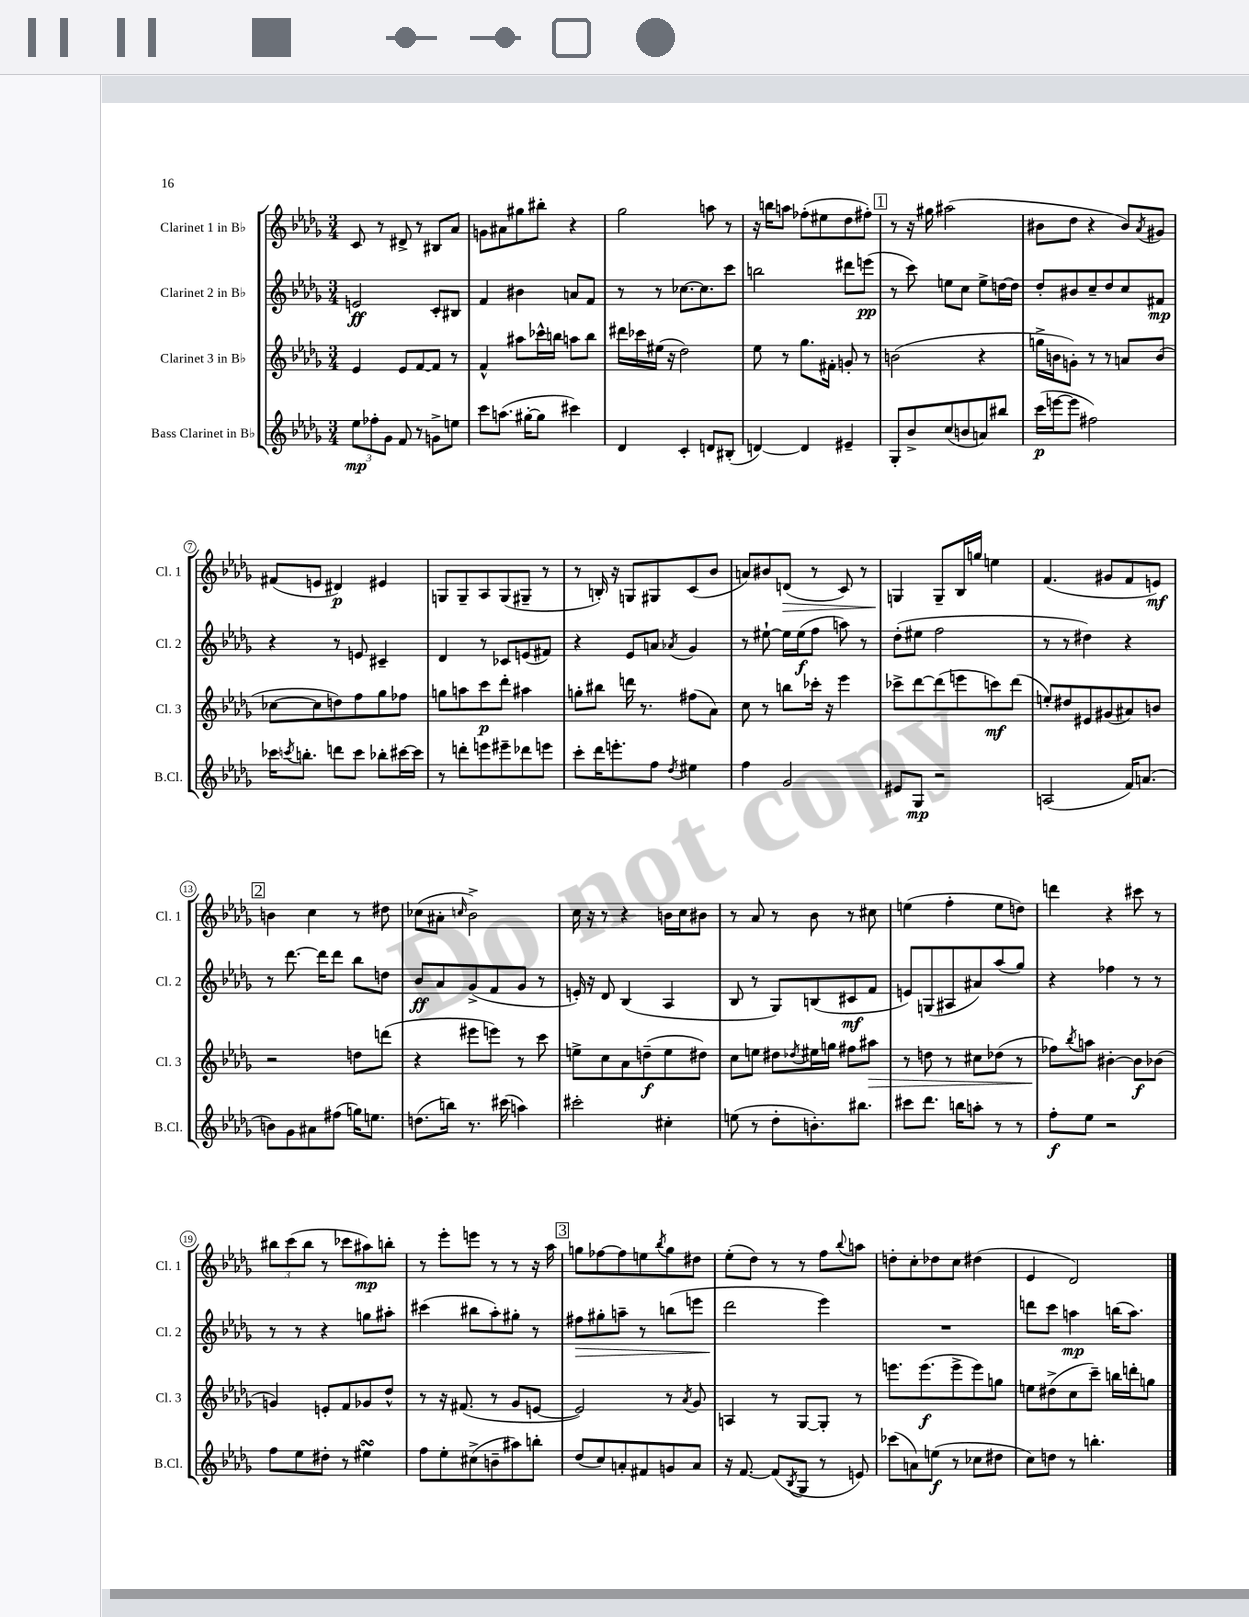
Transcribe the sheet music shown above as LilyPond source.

<<
\new StaffGroup <<
\new Staff = "s0" \with { instrumentName = "Clarinet 1 in Bb" shortInstrumentName = "Cl. 1" } {
    \clef treble \key des \major \numericTimeSignature \time 3/4
    c'8 r8 dis'8-> r8 bis8 aes'8 |
    g'8 ais'8 gis''8 bis''8-. r4 |
    ges''2 a''8 r8 |
    r16 b''16 a''8 fes''8-.( eis''8 des''8 fis''8-.) |
    \mark \markup { \box "1" } r8 r16 gis''16 ais''2( |
    bis'8 des''8 r4 bis'8) \acciaccatura { aes'8 } gis'8 |
    fis'8( e'8 dis'4\p) eis'4 |
    g8 g8-- aes8 g8( gis8-- r8 |
    r8 b16-.) r16 g8 gis8 c'8( bes'8 |
    a'8) bis'8 d'8\>( r8 c'8) r8 |
    g4\! g8-- bes16 g''16 e''4 |
    f'4.( gis'8 f'8 e'8\mf) |
    \mark \markup { \box "2" } b'4 c''4 r8 dis''8 |
    ces''8( ais'8-. \grace { c''16 } bes'2->) |
    c''16 r16 r8 r4 b'16 c''16 bis'8 |
    r8 aes'8 r8 bes'8 r8 cis''8 |
    e''4( f''4-. e''8 d''8) |
    d'''4 r4 cis'''8 r8 |
    \tuplet 3/2 { bis''8 c'''8( bis''8 } r8 ces'''8 ais''8\mp) b''8-. |
    r8 ees'''8-. e'''8 r8 r8 r16 aes''16 |
    \mark \markup { \box "3" } g''8 fes''8~ fes''8 e''8 \acciaccatura { bes''8 } g''8 dis''8 |
    ees''8-.( des''8) r8 r8 f''8 \appoggiatura { bes''8 } a''8 |
    d''8-. c''8-. des''8 c''8 dis''4( |
    ees'4 des'2) \bar "|." |
}
\new Staff = "s1" \with { instrumentName = "Clarinet 2 in Bb" shortInstrumentName = "Cl. 2" } {
    \clef treble \key des \major \numericTimeSignature \time 3/4
    e'2\ff c'8-. bis8 |
    f'4 bis'4 a'8 f'8 |
    r8 r8 ces''8.~ ces''8. c'''8 |
    b''2 dis'''8 e'''8\pp( |
    \mark \markup { \box "1" } r8 c'''8) e''8 c''8 e''8-> d''16~ d''16 |
    des''8-. bis'8 c''8-- des''8 c''8 fis'8\mp |
    r4 r8 e'8 cis'4-- |
    des'4 r8 ces'8 e'8( fis'8) |
    r4 ees'8 a'8 \acciaccatura { aes'8 } ges'4 |
    r8 eis''8~-! eis''16 eis''16\f( f''8 a''8) r8 |
    des''8-.( eis''8 f''2 |
    r8 r8 dis''4) r4 |
    \mark \markup { \box "2" } r8 des'''8.~ des'''16 des'''8 bes''8 d''8 |
    bes'8\ff aes'8 ges'8->( f'8 ges'8 r8 |
    e'16-.) r16 des'8 bes4( aes4 |
    bes8 r8 ges8) b8( cis'8\mf f'8 |
    e'8) g8( ais8 ais'8) aes''8( ges''8) |
    r4 fes''4 r8 r8 |
    r8 r8 r4 g''8 ais''8-. |
    cis'''4( bis''8 aes''8-.) gis''8-. r8 |
    \mark \markup { \box "3" } fis''8\> gis''8-. a''8-- r8 b''8( e'''8 |
    des'''2\! ees'''4) |
    R2. |
    d'''8 c'''8 a''4\mp b''16( a''8.) \bar "|." |
}
\new Staff = "s2" \with { instrumentName = "Clarinet 3 in Bb" shortInstrumentName = "Cl. 3" } {
    \clef treble \key des \major \numericTimeSignature \time 3/4
    ees'4 ees'8 f'8~ f'8 r8 |
    f'4-^ ais''8 ces'''16-^ b''16 a''8 b''8 |
    dis'''16 ces'''16 eis''16( r16 des''2) |
    ees''8 r8 ges''8. fis'16-. g'8-. r8 |
    \mark \markup { \box "1" } b'2( r4 |
    g''16-> b'16 g'8-.) r8 r8 a'8 b'8( |
    ces''8~ ces''8 d''8) f''8 ges''8 fes''8 |
    g''8 a''8 c'''8\p des'''8-. ais''4 |
    g''8-. bis''8 d'''16 r8. fis''8( aes'8) |
    c''8 r8 b''8 ces'''16-. r16 ees'''4 |
    ces'''8-> des'''8~ des'''8( e'''8 c'''8\mf) des'''8( |
    e''8-.) dis''8 eis'8 gis'8( ais'8) b'8 |
    \mark \markup { \box "2" } r2 d''8 d'''8( |
    r4 eis'''8 e'''8) r8 c'''8 |
    e''8-> c''8 aes'8 d''8--\f( e''8 dis''8) |
    c''8 e''8 dis''8 \acciaccatura { des''8 } eis''16 g''16 fis''8 ais''8\> |
    r8 d''8 r8 cis''8 des''8( r8 |
    fes''8\!) \acciaccatura { bes''8 } a''8 bis'4~-. bis'8\f bes'8( |
    g'4) e'8-. f'8 ges'8 des''8-^ |
    r8 r16 fis'8.( r8 ges'8 e'8~ |
    \mark \markup { \box "3" } e'2) r8 \acciaccatura { aes'8 } ges'8 |
    a4 r8 ges8~ ges8-. r8 |
    e'''8. e'''8.\f( e'''8-> e'''8) g''8 |
    e''8 dis''8->( c''8 c'''8--) b''16 d'''16-. g''8 \bar "|." |
}
\new Staff = "s3" \with { instrumentName = "Bass Clarinet in Bb" shortInstrumentName = "B.Cl." } {
    \clef treble \key des \major \numericTimeSignature \time 3/4
    \tuplet 3/2 { ees''8\mp fes''8-. ges'8 } f'8 r8 g'8-> e''8 |
    c'''8 a''8.( gis''16~-. gis''8 cis'''4) |
    des'4 c'4-. d'8 bis8-.( |
    d'4~) d'4 eis'4-- |
    \mark \markup { \box "1" } ges8-. bes'8-> c''8( b'8 a'8) bis''8 |
    c'''16\p( e'''16~ e'''8 fis''2) |
    ces'''16 \acciaccatura { c'''8 } b''8.-. d'''8 c'''8 bes''8-. cis'''16~ cis'''16 |
    r8 d'''8-. e'''8 eis'''8-- des'''8 e'''8 |
    c'''8-. des'''16 e'''8.-. f''8 \acciaccatura { des''8 } eis''4 |
    f''4 ges'2 |
    eis'8 ges8\mp r2 |
    a2( f'16) a'8.( |
    \mark \markup { \box "2" } b'8) ges'8 ais'8 fis''8( g''16) e''8. |
    d''8.( b''16) r8. cis'''16( a''4) |
    cis'''2-. cis''4-. |
    e''8( r8 des''8-. b'8.-.) bis''8. |
    cis'''8 des'''8. b''16 a''8-. r8 r8 |
    f''8-.\f ees''8 r2 |
    f''8 ees''8 dis''8-. r8 eis''4\turn |
    f''8 ees''8-. cis''8->( b'8-- ais''8) b''8-. |
    \mark \markup { \box "3" } des''8( c''8) a'8-. fis'8 g'8 a'8 |
    r16 f'8.~ f'8( \acciaccatura { bes8 } ges8 r8 e'8) |
    ces'''8( a'8) e''8\f( r8 ces''8 dis''8 |
    c''8) d''8 r8 b''4.-. \bar "|." |
}
>>
>>
\layout { \context { \Score \override BarNumber.stencil = #(make-stencil-circler 0.1 0.3 ly:text-interface::print) } }
